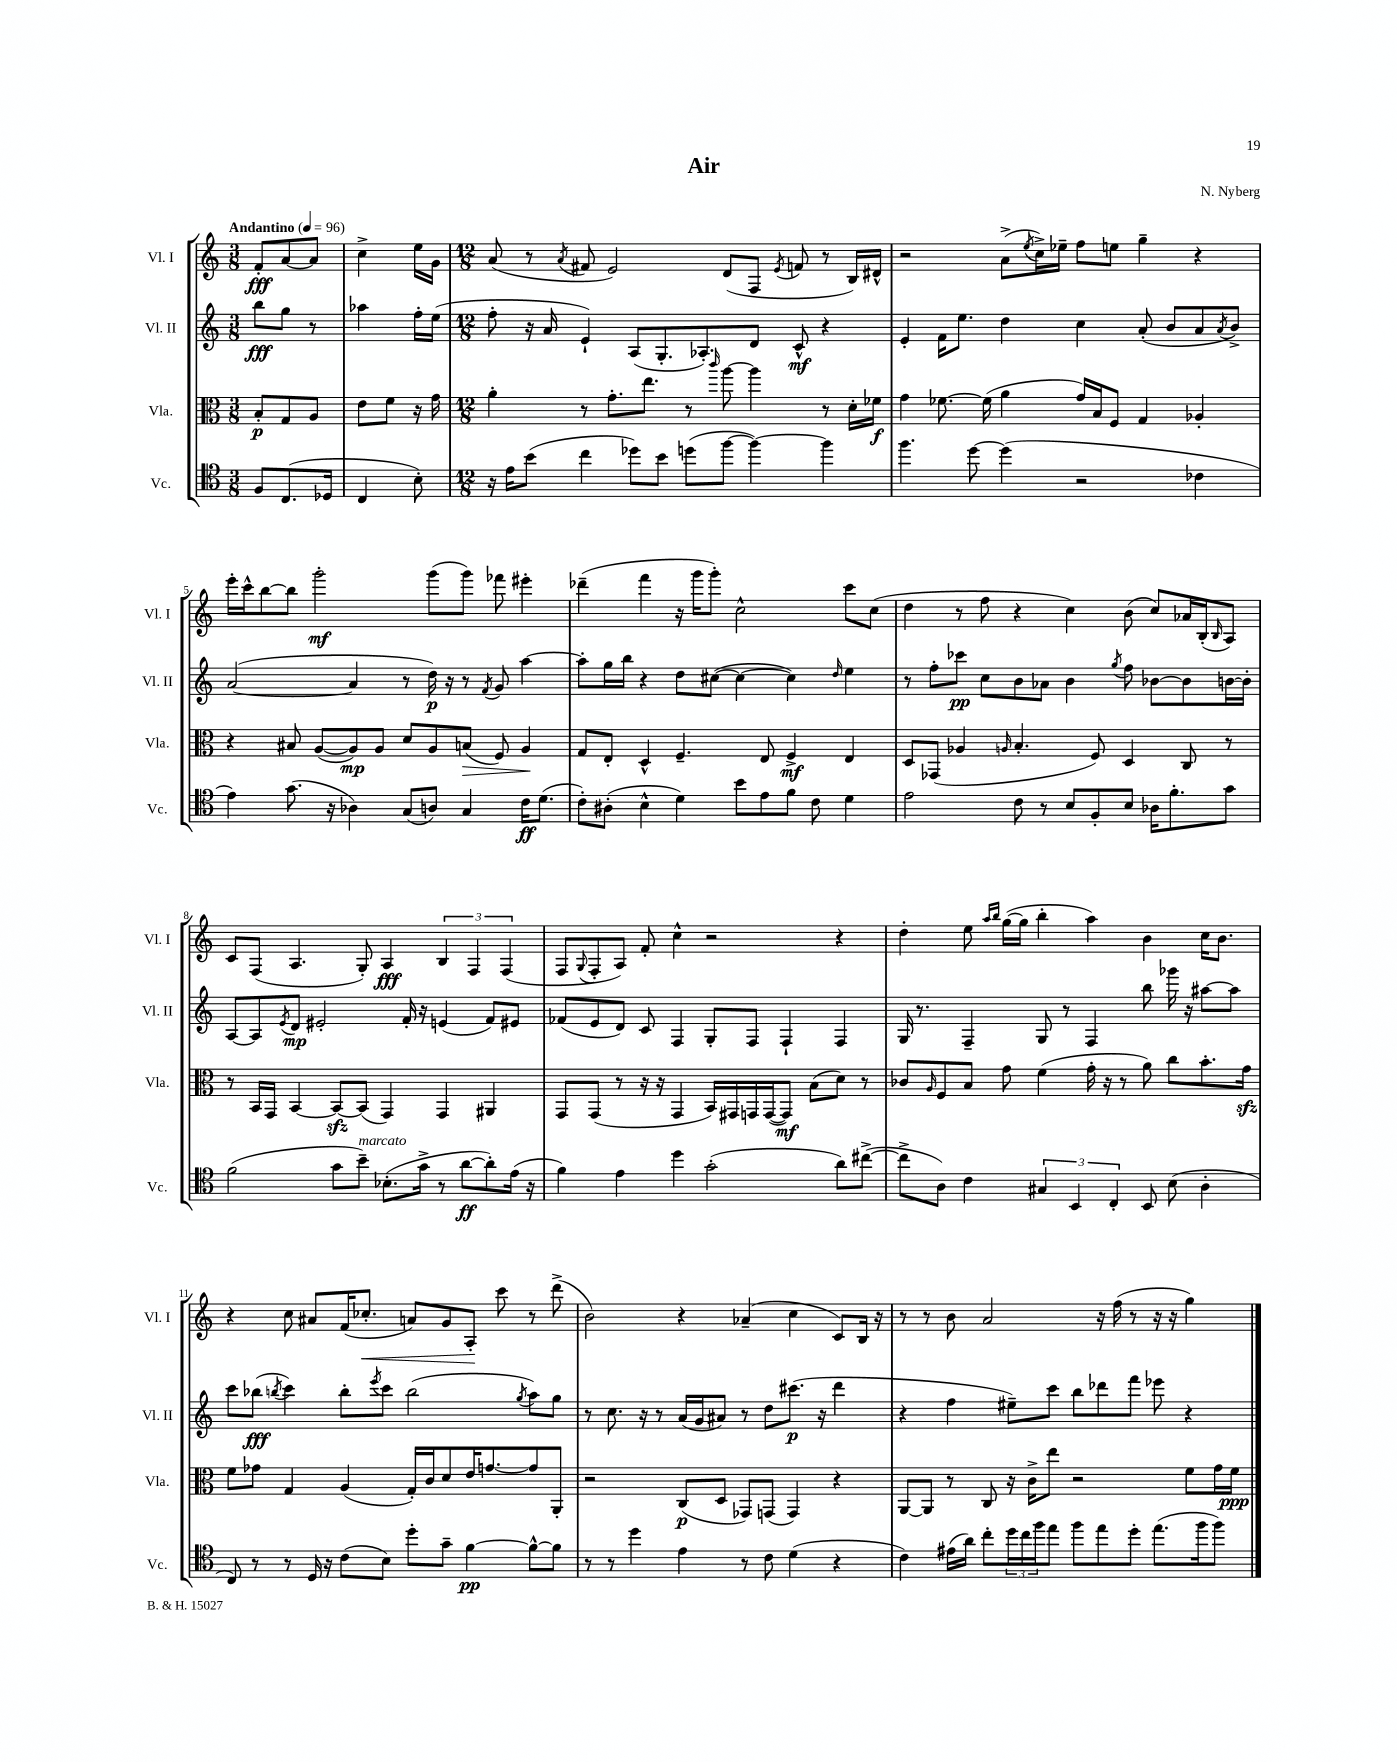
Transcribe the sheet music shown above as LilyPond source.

\header { title = "Air" composer = "N. Nyberg" }
<<
\new StaffGroup <<
\new Staff = "s0" \with { instrumentName = "Vl. I" shortInstrumentName = "Vl. I" } {
    \clef treble \key c \major \numericTimeSignature \time 3/8 \tempo "Andantino" 4 = 96
    f'8-.\fff a'8~ a'8 |
    c''4-> e''16 g'16 |
    \numericTimeSignature \time 12/8 a'8( r8 \acciaccatura { a'8 } fis'8 e'2) d'8( f8 \acciaccatura { e'8 } f'8 r8 b16) dis'16-^ |
    r2 a'8->( \acciaccatura { e''8 } c''16->) ees''16-- f''8 e''8 g''4-- r4 |
    e'''16-. c'''16-^ b''8~ b''8 g'''2-.\mf g'''8( g'''8) fes'''8 eis'''4-. |
    des'''4--( f'''4 r16 g'''16 g'''8-.) c''2-^ c'''8 c''8( |
    d''4 r8 f''8 r4 c''4) b'8( c''8) aes'16 b16-.( \grace { b16 } a8) |
    c'8 f8( a4. g8-.) a4\fff \tuplet 3/2 { b4 f4 f4( } |
    f8 \appoggiatura { g8 } f8-. a8) f'8-. c''4-^ r2 r4 |
    d''4-. e''8 \grace { a''16 b''16 } g''16~( g''16 b''4-. a''4) b'4 c''16 b'8. |
    r4 c''8 ais'8 f'16( ces''8.-.\< a'8) g'8 a8-.\! c'''8 r8 d'''8->( |
    b'2) r4 aes'4--( c''4 c'8) b16 r16 |
    r8 r8 b'8 a'2 r16 f''16( r8 r16 r16 g''4) \bar "|." |
}
\new Staff = "s1" \with { instrumentName = "Vl. II" shortInstrumentName = "Vl. II" } {
    \clef treble \key c \major \numericTimeSignature \time 3/8
    b''8\fff g''8 r8 |
    aes''4 f''16-. e''16( |
    \numericTimeSignature \time 12/8 f''8-. r16 a'16 e'4-!) a8( g8.-. aes8.-.) d'8 c'8-^\mf r4 |
    e'4-. f'16 e''8. d''4 c''4 a'8-.( b'8 a'8 \acciaccatura { a'8 } b'8->) |
    a'2~( a'4 r8 d''16\p) r16 r8 \acciaccatura { f'8 } g'8 a''4~ |
    a''8-. g''16 b''16 r4 d''8 cis''8~( cis''4~ cis''4) \grace { d''16 } e''4 |
    r8 f''8-. ces'''8\pp c''8 b'8 aes'8 b'4 \acciaccatura { g''8 } f''8 bes'8~ bes'8 b'16~ b'16-. |
    a8~ a8 \acciaccatura { e'8 } d'8\mp eis'2-. f'16-. r16 e'4( f'8) eis'8 |
    fes'8( e'8 d'8) c'8 f4 g8-. f8 f4-! f4 |
    g16 r8. f4-- g8 r8 f4 b''8 ges'''16 r16 ais''8~ ais''8 |
    c'''8 bes''8\fff( \acciaccatura { b''8 } c'''4) b''8-. \acciaccatura { e'''8 } c'''8 b''2( \acciaccatura { g''8 } a''8) g''8 |
    r8 c''8. r16 r8 a'16( g'16 ais'8) r8 d''8 cis'''8.\p( r16 d'''4 |
    r4 f''4 eis''8--) c'''8 b''8 des'''8 f'''8 ees'''8 r4 \bar "|." |
}
\new Staff = "s2" \with { instrumentName = "Vla." shortInstrumentName = "Vla." } {
    \clef alto \key c \major \numericTimeSignature \time 3/8
    b8-.\p g8 a8 |
    e'8 f'8 r16 g'16 |
    \numericTimeSignature \time 12/8 a'4-. r8 g'8.-. e''8. r8 \grace { c'''16 } a''8~ a''4 r8 d'16-. fes'16\f |
    g'4 fes'8.~ fes'16( a'4 g'16) b16 f8 g4 aes4-. |
    r4 bis8 a8~( a8\mp) a8 d'8 a8 b8\>( f8) a4\! |
    g8 e8-. d4-^ f4.-- e8 f4->\mf e4 |
    d8 ges,8( aes4 \grace { a16 } b4.-. f8) d4 c8 r8 |
    r8 b,16 g,16 b,4~ b,8~\sfz b,8( g,4) g,4 ais,4 |
    g,8 g,8( r8 r16 r16 g,4 b,16) gis,16 g,16 g,16~( g,8\mf) b8( d'8) r8 |
    ces'8 \grace { a16 } f8 b8 g'8 f'4( g'16-. r16 r8 a'8) c''8 b'8.-. g'16\sfz |
    f'8 ges'8 g4 a4( g16-.) c'16 d'8 e'16 g'8.~ g'8 a,8-. |
    r2 c8\p( d8 ges,8) g,8( g,4) r4 |
    a,8~ a,8 r8 c8 r16 c'16-> e''8 r2 f'8 g'16 f'16\ppp \bar "|." |
}
\new Staff = "s3" \with { instrumentName = "Vc." shortInstrumentName = "Vc." } {
    \clef tenor \key c \major \numericTimeSignature \time 3/8
    f8 c8.( des16 |
    c4 b8-.) |
    \numericTimeSignature \time 12/8 r16 e'16 b'8( c''4 des''8) b'8 d''8( f''8~ f''4~) f''4 |
    f''4. d''8~ d''4( r2 ces'4 |
    e'4) g'8.( r16 aes4) g8( a8) g4 c'16\ff d'8.( |
    c'8-.) ais8-.( b4-^ d'4) b'8 e'8 f'8 c'8 d'4 |
    e'2 c'8 r8 b8 f8-. b8 aes16 f'8.-. g'8 |
    f'2( g'8 b'8--^\markup { \italic "marcato" }) bes8.-.( g'16-> r8 a'8~\ff a'8-.) e'16( r16 |
    f'4) e'4 d''4 g'2-.( a'8) cis''8~->( |
    cis''8-> a8) c'4 \tuplet 3/2 { gis4 b,4 c4-. } b,8 b8( a4-. |
    c8) r8 r8 d16 r16 c'8( b8) d''8-. g'8-- f'4~\pp f'8~-^ f'8 |
    r8 r8 d''4 e'4 r8 c'8 d'4( r4 |
    c'4) eis'16( a'16) c''8-. \tuplet 3/2 { d''16 c''16 f''16 } e''8 f''8 e''8 d''8-. e''8.( f''16 f''8) \bar "|." |
}
>>
>>
